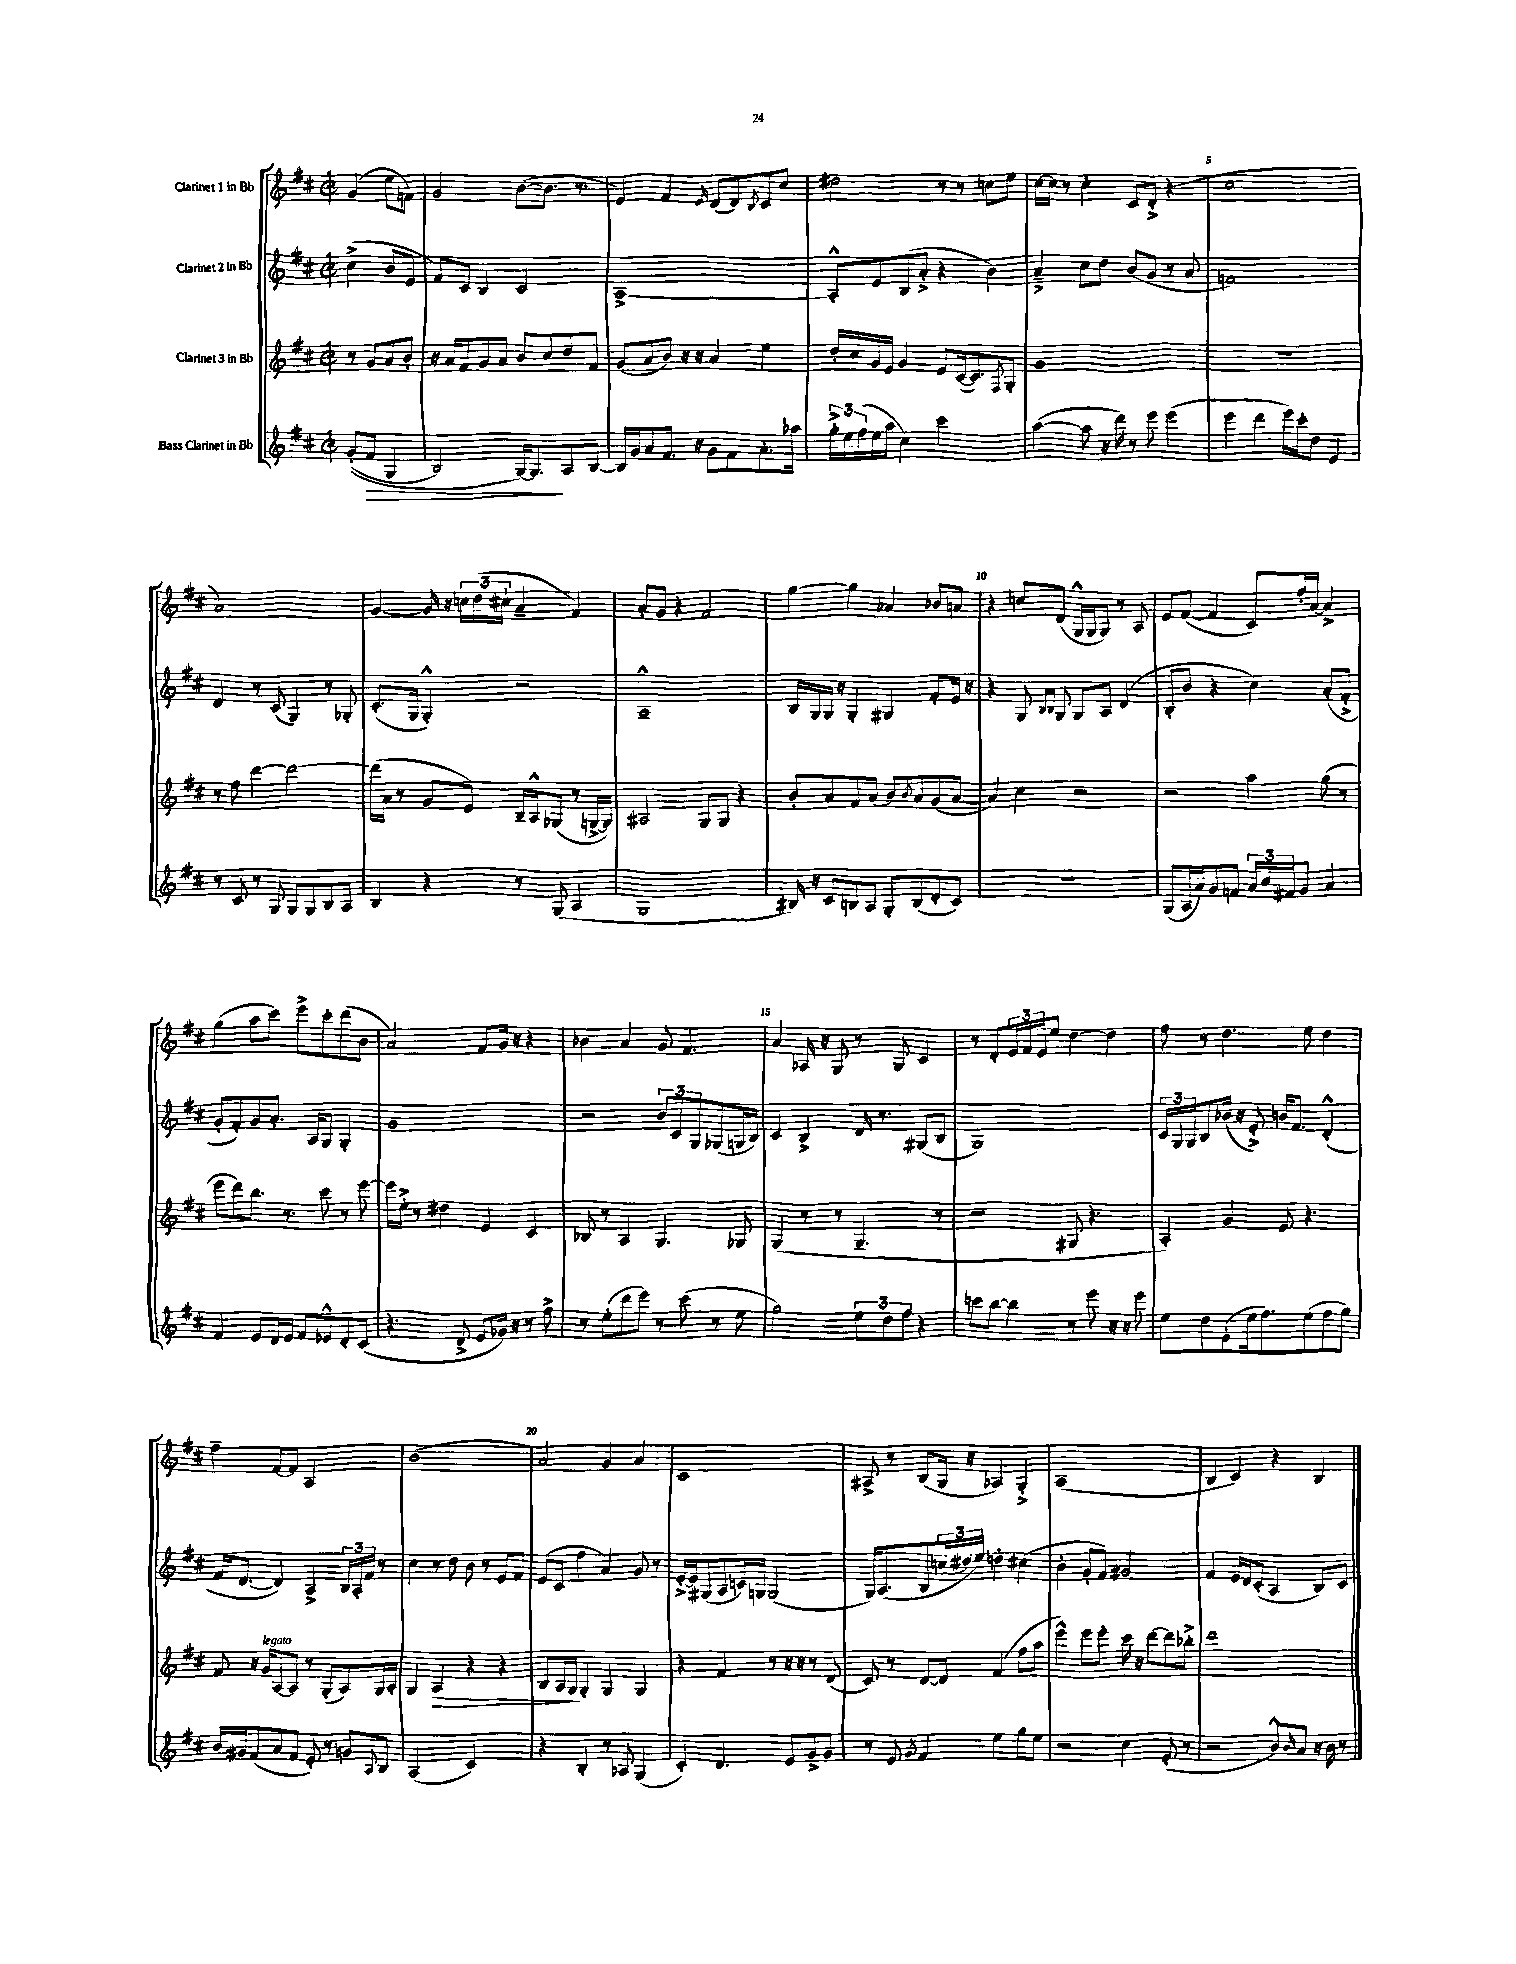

**kern	**dynam	**kern	**dynam	**kern	**kern
*part4	*part4	*part3	*part3	*part2	*part1
*staff4	*staff4	*staff3	*staff3	*staff2	*staff1
*I"Bass Clarinet in Bb	*	*I"Clarinet 3 in Bb	*	*I"Clarinet 2 in Bb	*I"Clarinet 1 in Bb
*clefG2	*	*clefG2	*	*clefG2	*clefG2
*k[f#c#]	*	*k[f#c#]	*	*k[f#c#]	*k[f#c#]
*M2/2	*	*M2/2	*	*M2/2	*M2/2
*met(c|)	*	*met(c|)	*	*met(c|)	*met(c|)
=	=	=	=	=	=
((8g'/L	.	8r	.	(4cc#^\	(4g/
!	!LO:HP:b	!	!	!	!
8f#/J	>	8g/L	.	.	.
4G/	.	8a/	.	8b/L	8ee\L
.	.	8b'/J	.	8e/J	8fn\J)
=1	=1	=1	=1	=1	=1
2B/)	.	16r	.	8f#/L)	2g/
.	.	16a/KL	.	.	.
.	.	8f#/	.	8c#/J	.
.	.	8g/	.	4B/	.
.	.	8a/J	.	.	.
[16G/KL)	.	8b/L	.	2c#/	([8b\L
8.G/]	.	.	.	.	.
.	.	8cc#/	.	.	8.b\J]
8A/	]	8dd/	.	.	.
.	.	.	.	.	8.r
[8B/J	.	8f#/J	.	.	.
=2	=2	=2	=2	=2	=2
16B/LL]	.	(8g/L	.	[1A^	4e/)
16g/J	.	.	.	.	.
8a/	.	8a/	.	.	.
8.f#/J	.	8b/J)	.	.	4f#/
.	.	16r	.	.	.
16r	.	16r	.	.	.
.	.	.	.	.	16qqe/
8g\L	.	4a/	.	.	(8d/L
8f#\	.	.	.	.	8d/)
.	.	.	.	.	8qB/
8.a'\	.	4ee\	.	.	8c#/
.	.	.	.	.	8cc#/J
16aa-X\Jk	.	.	.	.	.
=3	=3	=3	=3	=3	=3
24gg'^\LL	.	16dd'/LL	.	8A'^^/L]	2dd#X\
24ee\	.	.	.	.	.
.	.	16cc#/	.	.	.
(24ff#\	.	.	.	.	.
16ee\	.	16g/	.	8e/	.
16aa\JJ	.	16e/JJ	.	.	.
4cc#\)	.	4g/	.	(8B/	.
.	.	.	.	8a'^/J	.
2ccc#\	.	8e/L	.	4r	8r
.	.	([16c#/k	.	.	8r
.	.	8.c#/])	.	.	.
.	.	.	.	4b\)	8ccn\L
.	.	8qF#/	.	.	.
.	.	8G'/J	.	.	8ee\J
=4	=4	=4	=4	=4	=4
([4aa\	.	1g	.	4a~^/	[16cc#\LL
.	.	.	.	.	16cc#\JJ]
.	.	.	.	.	8r
8aa\]	.	.	.	8cc#\L	4cc#'\
16r	.	.	.	8dd\J	.
16ddd\)	.	.	.	.	.
8r	.	.	.	(8b/L	8c#/L
8eee\	.	.	.	8g/J	(8d'^/J
(4eee\	.	.	.	8r	4r
.	.	.	.	8a/	.
=5	=5	=5	=5	=5	=5
4eee\	.	1r	.	1fn)	1cc#
4ddd\	.	.	.	.	.
16eee\LL)	.	.	.	.	.
16ccc#'\J	.	.	.	.	.
8dd\J	.	.	.	.	.
4e/	.	.	.	.	.
!!LO:LB:g=z
=6	=6	=6	=6	=6	=6
8r	.	8r	.	4d/	1a)
8c#/	.	8ff#\	.	.	.
8r	.	[4ddd\	.	8r	.
8G/	.	.	.	(8c#/	.
8G/L	.	2ddd\_	.	4G/)	.
8G/	.	.	.	.	.
8B/	.	.	.	8r	.
8A/J	.	.	.	8G-X'/	.
=7	=7	=7	=7	=7	=7
4B/	.	(16ddd\LL]	.	(8.c#'/L	[4g/
.	.	16a\JJ	.	.	.
.	.	8r	.	.	.
.	.	.	.	16G/Jk	.
4r	.	8g/L	.	4G'^^/)	16g/]
.	.	.	.	.	16r
.	.	8e/J)	.	.	24ccn\LL
.	.	.	.	.	(24dd\
.	.	.	.	.	24cc#X`\JJ
8r	.	16B~/LL	.	2r	4a~/
.	.	16A^^/J	.	.	.
(8G/	.	(8G-X/J	.	.	.
4A/	.	8r	.	.	4f#/)
.	.	[16Gn^/LL	.	.	.
.	.	16G/JJ])	.	.	.
=8	=8	=8	=8	=8	=8
1G	.	2A#X/	.	1A~^^	8a'/L
.	.	.	.	.	8g/J
.	.	.	.	.	4r
.	.	8G/L	.	.	2f#/
.	.	8G/J	.	.	.
.	.	4r	.	.	.
=9	=9	=9	=9	=9	=9
16B#X/)	.	8b'/L	.	16B/LL	[4gg\
16r	.	.	.	16G/	.
8c#/L	.	8a/	.	16G/JJ	.
.	.	.	.	16r	.
8Bn/	.	8f#/	.	4G'/	4gg\]
8A/J	.	(8a/J	.	.	.
8G'/L	.	8b/L)	.	4G#X/	4a-X/
.	.	8qb/	.	.	.
(8B/	.	8a/	.	.	.
8d'/	.	(8g/	.	8f#'/L	8b-X/L
8c#/J)	.	[8a/J	.	16e/Jk	8an/J
.	.	.	.	16r	.
=10	=10	=10	=10	=10	=10
1r	.	4a/])	.	4r	4r
.	.	4cc#\	.	8G/	8ccn/L
.	.	.	.	16qqB/LL	.
.	.	.	.	16qqB/JJ	.
.	.	.	.	8G/	(8d/J
.	.	2r	.	8G/L	16G^^/LL
.	.	.	.	.	16G/J
.	.	.	.	8A/J	8G/J)
.	.	.	.	(4d/	8r
.	.	.	.	.	8A/
=11	=11	=11	=11	=11	=11
(8G/L	.	2r	.	8B'/L	8e/L
16A/L	.	.	.	8b/J	([8f#/J
16a/J)	.	.	.	.	.
8g/	.	.	.	4r	4f#/]
8fn/J	.	.	.	.	.
24a/LL	.	4aa\	.	4cc#\)	8c#/L)
24cc#/	.	.	.	.	.
24f#X/J	.	.	.	.	.
8g/J	.	.	.	.	16ff#'/L
.	.	.	.	.	[16a/JJ
4a/	.	(8gg\	.	(8a'/L	4a^/]
.	.	8r	.	8f#'^/J	.
!!LO:LB:g=z
=12	=12	=12	=12	=12	=12
4f#/	.	8eee\L	.	8g'/L	(4gg\
.	.	8ddd\)	.	8f#'/)	.
8e/L	.	8.bb\J	.	8g/	8aa\L
16d/L	.	.	.	8.a'/J	8ccc#\J)
16e/JJ	.	8.r	.	.	.
8f#/L	.	.	.	.	8eee^\L
.	.	.	.	16A/KL	.
8e-X^^/	.	8ccc#\	.	8G/J	8ccc#'\
8d'/	.	8r	.	4G'/	(8ddd\
(8c#/J	.	[8eee\	.	.	8b\J
=13	=13	=13	=13	=13	=13
4.r	.	16eee\LL]	.	1g	2a/)
.	.	16ee'^\JJ	.	.	.
.	.	8r	.	.	.
.	.	4dd#X\	.	.	.
8d^/	.	.	.	.	.
8e/L	.	4e/	.	.	8f#/L
16g-X/Jk)	.	.	.	.	16g/Jk
16r	.	.	.	.	16r
8r	.	4c#/	.	.	4r
8ff#^\	.	.	.	.	.
=14	=14	=14	=14	=14	=14
8r	.	8B-X/	.	2r	4b-X\
(8ee'\L	.	8r	.	.	.
8ddd\	.	4A/	.	.	4a/
8eee\J)	.	.	.	.	.
8r	.	4.G/	.	12b/L	8g/
.	.	.	.	12c#/	.
(8ccc#\	.	.	.	.	4.f#/
.	.	.	.	12G/	.
8r	.	.	.	(8G-X/	.
8ee\	.	8G-X/	.	16Gn/L	.
.	.	.	.	16B/JJ)	.
=15	=15	=15	=15	=15	=15
2gg\)	.	(4G/	.	4c#/	4a/
.	.	8r	.	4B^/	16A-X/
.	.	.	.	.	16r
.	.	8r	.	.	8G/
12ee\L	.	4.G~/	.	16d/	8r
.	.	.	.	8.r	.
12dd\	.	.	.	.	.
.	.	.	.	.	8G/
12ff#\J	.	.	.	.	.
4r	.	.	.	(8G#X/L	4c#/
.	.	8r	.	8B/J	.
=16	=16	=16	=16	=16	=16
8cccn\L	.	2r	.	1G)	8r
[8bb\J	.	.	.	.	8d'/L
4bb\]	.	.	.	.	24e/L
.	.	.	.	.	24f#/
.	.	.	.	.	24e/J
.	.	.	.	.	8ee/J
8r	.	8G#X/	.	.	[4dd\
8eee\	.	4.r	.	.	.
16r	.	.	.	.	4dd\]
16r	.	.	.	.	.
8eee\	.	.	.	.	.
=17	=17	=17	=17	=17	=17
8ee\L	.	4A'/)	.	24c#/LL	8ff#\
.	.	.	.	24G/	.
.	.	.	.	24G/J	.
8dd\	.	.	.	8B/	8r
(8e'\	.	4g/	.	(16b-X/Jk	4.dd\
.	.	.	.	16r	.
16ee\k	.	.	.	8e'^/)	.
8.ff#\)	.	.	.	.	.
.	.	8e/	.	16bn/KL	.
.	.	.	.	8.f#/J	.
(8ee\	.	4.r	.	.	8ee\
8ff#\	.	.	.	(4d'^^/	4dd\
8gg\J)	.	.	.	.	.
!!LO:LB:g=z
=18	=18	=18	=18	=18	=18
16b/LL	.	8f#/	.	16f#/KL	4ff#~\
16g#X/J	.	.	.	[8.d/J	.
(8f#/	.	16r	.	.	.
!	!	!LO:TX:a:i:t=legato	!	!	!
.	.	16g/KL	.	.	.
8a/	.	[8A/	.	4d/])	[8f#/L
8f#/J	.	8A/J]	.	.	8f#/J]
8e'/)	.	8r	.	4A^/	2A/
8r	.	(8G'/L	.	.	.
8gn/L	.	8A/)	.	24B/LL	.
.	.	.	.	24A'/	.
.	.	.	.	24f#/JJ	.
8qqA/	.	.	.	.	.
8B/J	.	16G/L	.	8r	.
.	.	16A'/JJ	.	.	.
=19	=19	=19	=19	=19	=19
(2A/	.	4G/	.	4cc#\	(1b
!	!	!	!LO:HP:b	!	!
.	.	4A/	>	8r	.
.	.	.	.	8dd\	.
2c#/)	.	4r	.	8b\	.
.	.	.	.	8r	.
.	.	4r	.	8e/L	.
.	.	.	.	8f#/J	.
=20	=20	=20	=20	=20	=20
4r	.	8B/L	.	(8e/L	2a/)
.	.	16A/L	.	8c#/J	.
.	.	16G/JJ	.	.	.
4B'/	.	4G'/	]	4ff#\	.
8r	.	4G/	.	4a/)	4g/
8A-X/	.	.	.	.	.
(4G/	.	4G/	.	8g/	4a/
.	.	.	.	8r	.
=21	=21	=21	=21	=21	=21
4c#'/)	.	4r	.	[16e'^/LL	1c#
.	.	.	.	16e/J]	.
.	.	.	.	(8G#X/	.
4.d/	.	4f#/	.	8A/	.
.	.	.	.	16cn/L)	.
.	.	.	.	16Gn/JJ	.
.	.	8r	.	(2G/	.
8e/L	.	16r	.	.	.
.	.	16r	.	.	.
8g^/	.	8r	.	.	.
8g/J	.	(8d/	.	.	.
=22	=22	=22	=22	=22	=22
8r	.	8c#/)	.	16G/KL)	8A#X^/
.	.	.	.	(8.A/	.
8e/	.	8r	.	.	8r
8qg/	.	.	.	.	.
4f#/	.	[8d/L	.	8B/	(8B/L
.	.	8d/J]	.	(24ccn/L	16G/Jk
.	.	.	.	24dd#X/)	.
.	.	.	.	.	16r
.	.	.	.	24ee/JJ)	.
4ee\	.	(4f#/	.	4ddn'\	4A-X/)
8gg\L	.	8ff#\L	.	(4cc#X\	4G'^/
8ee\J	.	8aa\J	.	.	.
=23	=23	=23	=23	=23	=23
2r	.	4eee^^\)	.	4b'\	(1A
.	.	8eee\L	.	8g'/L	.
.	.	8eee'\J	.	8f#/J)	.
4cc#\	.	16ccc#\	.	2g#X/	.
.	.	16r	.	.	.
.	.	[8ddd\L	.	.	.
(8e'/	.	8ddd\]	.	.	.
8r	.	8bb-X'^\J	.	.	.
=24	=24	=24	=24	=24	=24
2r	.	1ddd	.	4f#/	4B/
.	.	.	.	16e/LL	4c#/)
.	.	.	.	16d/J	.
.	.	.	.	(8c#'/J	.
8b^^/L)	.	.	.	4A/	4r
16qqb/	.	.	.	.	.
8a/J	.	.	.	.	.
16r	.	.	.	8B/L)	4B/
16b\	.	.	.	.	.
8r	.	.	.	8c#/J	.
==	==	==	==	==	==
*-	*-	*-	*-	*-	*-
